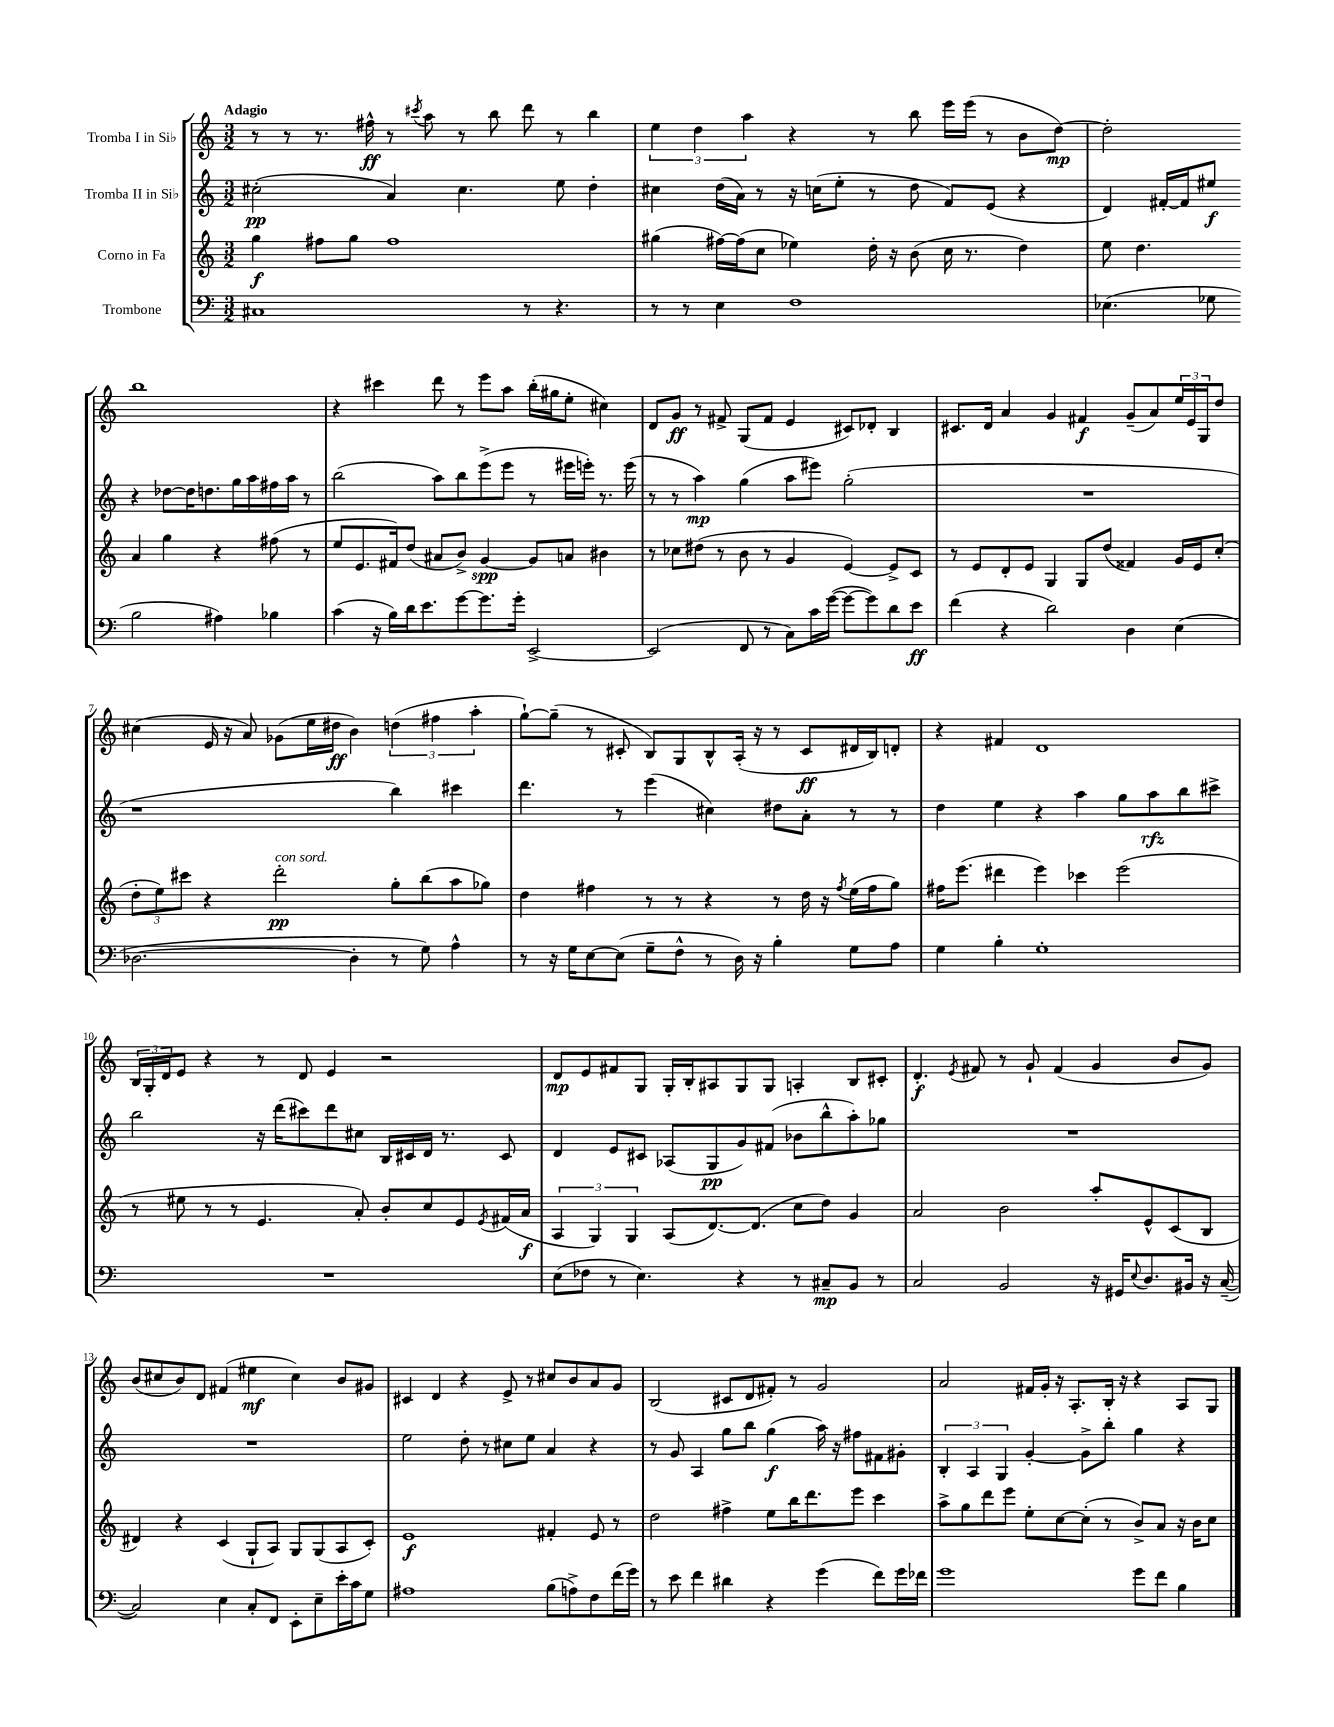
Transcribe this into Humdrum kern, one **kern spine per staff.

**kern	**dynam	**kern	**dynam	**kern	**dynam	**kern	**dynam
*part4	*part4	*part3	*part3	*part2	*part2	*part1	*part1
*staff4	*staff4	*staff3	*staff3	*staff2	*staff2	*staff1	*staff1
*I"Trombone	*	*I"Corno in Fa	*	*I"Tromba II in Si♭	*	*I"Tromba I in Si♭	*
*clefF4	*	*clefG2	*	*clefG2	*	*clefG2	*
*k[]	*	*k[]	*	*k[]	*	*k[]	*
*M3/2	*	*M3/2	*	*M3/2	*	*M3/2	*
=1	=1	=1	=1	=1	=1	=1	=1
!	!	!	!	!	!	!LO:TX:a:B:t=Adagio	!
1C#X	.	4gg\	f	(2cc#X'\	pp	8r	.
.	.	.	.	.	.	8r	.
.	.	8ff#X\L	.	.	.	8.r	.
.	.	8gg\J	.	.	.	.	.
.	.	.	.	.	.	16ff#X^^\	ff
.	.	1ff#	.	4a/)	.	8r	.
.	.	.	.	.	.	8qccc#X/	.
.	.	.	.	.	.	8aa\	.
.	.	.	.	4.cc#\	.	8r	.
.	.	.	.	.	.	8bb\	.
8r	.	.	.	.	.	8ddd\	.
4.r	.	.	.	8ee\	.	8r	.
.	.	.	.	4dd'\	.	4bb\	.
=2	=2	=2	=2	=2	=2	=2	=2
8r	.	(4gg#X\	.	4cc#X\	.	6ee\	.
8r	.	.	.	.	.	.	.
.	.	.	.	.	.	6dd\	.
4E\	.	[16ff#X\LL)	.	(16dd\LL	.	.	.
.	.	(16ff#\J]	.	16a\JJ)	.	.	.
.	.	.	.	.	.	6aa\	.
.	.	8cc\J	.	8r	.	.	.
1F	.	4ee-X\)	.	16r	.	4r	.
.	.	.	.	(16ccn\KL	.	.	.
.	.	.	.	8ee'\J	.	.	.
.	.	16dd'\	.	8r	.	8r	.
.	.	16r	.	.	.	.	.
.	.	(8b\	.	8dd\	.	8bb\	.
.	.	16cc\	.	8f/L)	.	16eee\LL	.
.	.	8.r	.	.	.	(16eee\JJ	.
.	.	.	.	(8e/J	.	8r	.
.	.	4dd\)	.	4r	.	8b\L	.
.	.	.	.	.	.	[8dd\J)	mp
=3	=3	=3	=3	=3	=3	=3	=3
(4.E-X\	.	8ee\	.	4d/)	.	2dd'\]	.
.	.	4.dd\	.	.	.	.	.
.	.	.	.	[16f#X'/LL	.	.	.
.	.	.	.	16f#/J]	.	.	.
8G-X\	.	.	.	8ee#X/J	f	.	.
2B\	.	4a/	.	4r	.	1bb	.
.	.	4gg\	.	[8dd-X\L	.	.	.
.	.	.	.	16dd-\K]	.	.	.
.	.	.	.	8.ddn\	.	.	.
4A#X\)	.	4r	.	.	.	.	.
.	.	.	.	16gg\L	.	.	.
.	.	.	.	16aa\	.	.	.
4B-X\	.	(8ff#X\	.	16ff#X\	.	.	.
.	.	.	.	16aa\JJ	.	.	.
.	.	8r	.	8r	.	.	.
!!LO:LB:g=z
=4	=4	=4	=4	=4	=4	=4	=4
(4c\	.	8ee/L	.	(2bb\	.	4r	.
.	.	8.e/	.	.	.	.	.
16r	.	.	.	.	.	4ccc#X\	.
16B\LL)	.	16f#X/k)	.	.	.	.	.
16d\J	.	(8dd/J	.	.	.	.	.
8.e\	.	.	.	.	.	.	.
.	.	8a#X/L	.	8aa\L)	.	8ddd\	.
[8g\	.	8b^/J)	.	8bb\	.	8r	.
8.g\]	.	[4g/	spp	(8eee^\	.	8eee\L	.
.	.	.	.	8eee\J	.	8aa\J	.
16g'\Jk	.	.	.	.	.	.	.
[2EE^/	.	8g/L]	.	8r	.	(16bb'\LL	.
.	.	.	.	.	.	16gg#X\J	.
.	.	8an/J	.	16eee#X\LL	.	8ee'\J	.
.	.	.	.	16eeen'\JJ)	.	.	.
.	.	4b#X\	.	8.r	.	4cc#X\)	.
.	.	.	.	(16eee\	.	.	.
=5	=5	=5	=5	=5	=5	=5	=5
(2EE/]	.	8r	.	8r	.	8d/L	.
.	.	8cc-X\L	.	8r	.	8g/J	ff
.	.	(8dd#X\J	.	4aa\)	mp	8r	.
.	.	8r	.	.	.	8f#X^/	.
8FF/	.	8b\	.	(4gg\	.	(8G/L	.
8r	.	8r	.	.	.	8f#/J	.
8C\L)	.	4g/	.	8aa\L	.	4e/	.
16c\L	.	.	.	8eee#X\J)	.	.	.
([16g\JJ	.	.	.	.	.	.	.
8g\L_	.	[4e/)	.	(2gg'\	.	8c#X/L)	.
8g\])	.	.	.	.	.	8d-X'/J	.
8d\	.	8e^/L]	.	.	.	4B/	.
8e\J	ff	8c/J	.	.	.	.	.
=6	=6	=6	=6	=6	=6	=6	=6
(4f\	.	8r	.	1.r	.	8.c#X/L	.
.	.	8e/L	.	.	.	.	.
.	.	.	.	.	.	16d/Jk	.
4r	.	8d'/	.	.	.	4a/	.
.	.	8e/J	.	.	.	.	.
2d\)	.	4G/	.	.	.	4g/	.
.	.	8G/L	.	.	.	4f#X/	f
.	.	(8dd/J	.	.	.	.	.
4D\	.	4f##X/)	.	.	.	(8g~/L	.
.	.	.	.	.	.	8a/)	.
(4E\	.	16g/LL	.	.	.	24ee/L	.
.	.	.	.	.	.	24e/	.
.	.	16e/J	.	.	.	.	.
.	.	.	.	.	.	24G/J	.
.	.	(8cc'/J	.	.	.	8dd/J	.
!!LO:LB:g=z
=7	=7	=7	=7	=7	=7	=7	=7
[2.D-X\	.	12dd'\L	.	1r	.	(4cc#X\	.
.	.	12ee\)	.	.	.	.	.
.	.	12ccc#X\J	.	.	.	.	.
.	.	4r	.	.	.	16e/	.
.	.	.	.	.	.	16r	.
.	.	.	.	.	.	8a/)	.
!	!	!LO:TX:a:i:t=con sord.	!	!	!	!	!
.	.	2ddd'\	pp	.	.	(8g-X\L	.
.	.	.	.	.	.	16ee\L	.
.	.	.	.	.	.	16dd#X\JJ	ff
4D-'\]	.	.	.	.	.	4b\)	.
8r	.	8gg'\L	.	4bb\)	.	(6ddn\	.
8G\)	.	(8bb\	.	.	.	.	.
.	.	.	.	.	.	6ff#X\	.
4A^^\	.	8aa\	.	4ccc#X\	.	.	.
.	.	.	.	.	.	6aa'\	.
.	.	8gg-X\J)	.	.	.	.	.
=8	=8	=8	=8	=8	=8	=8	=8
8r	.	4dd\	.	4.ddd\	.	[8gg`\L)	.
16r	.	.	.	.	.	(8gg~\J]	.
16G\KL	.	.	.	.	.	.	.
[8E\	.	4ff#X\	.	.	.	8r	.
(8E\J]	.	.	.	8r	.	8c#X'/	.
8G~\L	.	8r	.	(4eee\	.	8B/L)	.
8F^^\J	.	8r	.	.	.	8G/	.
8r	.	4r	.	4cc#X\)	.	8B^^/	.
16D\)	.	.	.	.	.	(16A'/Jk	.
16r	.	.	.	.	.	16r	.
4B'\	.	8r	.	8dd#X\L	.	8r	.
.	.	16dd\	.	8a'\J	.	8c#/L	ff
.	.	16r	.	.	.	.	.
.	.	8qff#/	.	.	.	.	.
8G\L	.	(16ee\LL	.	8r	.	16d#X/L	.
.	.	16ff#\J	.	.	.	16B/J)	.
8A\J	.	8gg\J)	.	8r	.	8dn'/J	.
=9	=9	=9	=9	=9	=9	=9	=9
4G\	.	16ff#X\KL	.	4dd\	.	4r	.
.	.	(8.eee\J	.	.	.	.	.
4B'\	.	4ddd#X\	.	4ee\	.	4f#X/	.
1G'	.	4eee\)	.	4r	.	1d	.
.	.	4ccc-X\	.	4aa\	.	.	.
.	.	(2eee\	.	8gg\L	.	.	.
.	.	.	.	8aa\	rfz	.	.
.	.	.	.	8bb\	.	.	.
.	.	.	.	8ccc#X^\J	.	.	.
!!LO:LB:g=z
=10	=10	=10	=10	=10	=10	=10	=10
1.r	.	8r	.	2bb\	.	24B/LL	.
.	.	.	.	.	.	24G'/	.
.	.	.	.	.	.	24d/J	.
.	.	8ee#X\	.	.	.	8e/J	.
.	.	8r	.	.	.	4r	.
.	.	8r	.	.	.	.	.
.	.	4.e/	.	16r	.	8r	.
.	.	.	.	(16ddd\KL	.	.	.
.	.	.	.	8ccc#X\)	.	8d/	.
.	.	.	.	8ddd\	.	4e/	.
.	.	8a'/)	.	8cc#X\J	.	.	.
.	.	8b'/L	.	16B/LL	.	2r	.
.	.	.	.	16c#X/	.	.	.
.	.	8cc/	.	16d/JJ	.	.	.
.	.	.	.	8.r	.	.	.
.	.	8e/	.	.	.	.	.
.	.	8qe/	.	.	.	.	.
.	.	(16f#X/L	.	8c#/	.	.	.
.	.	16a/JJ	f	.	.	.	.
=11	=11	=11	=11	=11	=11	=11	=11
(8E\L	.	6A/	.	4d/	.	8d/L	mp
8F-X\J	.	.	.	.	.	8e/	.
.	.	6G/)	.	.	.	.	.
8r	.	.	.	8e/L	.	8f#X/	.
.	.	6G/	.	.	.	.	.
4.E\)	.	.	.	8c#X/J	.	8G/J	.
.	.	(8A/L	.	(8A-X/L	.	16G'/LL	.
.	.	.	.	.	.	16B'/J	.
.	.	[8.d/)	.	8G/	pp	8A#X/	.
4r	.	.	.	8g/)	.	8G/	.
.	.	(8.d/J]	.	.	.	.	.
.	.	.	.	(8f#X/J	.	8G/J	.
8r	.	8cc\L	.	8b-X\L	.	4An'/	.
8C#X~/L	mp	8dd\J)	.	8bb^^\	.	.	.
8BB/J	.	4g/	.	8aa'\)	.	8B/L	.
8r	.	.	.	8gg-X\J	.	8c#X'/J	.
=12	=12	=12	=12	=12	=12	=12	=12
2C/	.	2a/	.	1.r	.	4.d'/	f
.	.	.	.	.	.	8qe/	.
.	.	.	.	.	.	8f#X/	.
2BB/	.	2b\	.	.	.	8r	.
.	.	.	.	.	.	8g`/	.
.	.	.	.	.	.	(4f#/	.
16r	.	8aa'/L	.	.	.	4g/	.
16GG#X/KL	.	.	.	.	.	.	.
8qqE/	.	.	.	.	.	.	.
8.D/	.	8e^^/	.	.	.	.	.
.	.	(8c/	.	.	.	8b/L	.
16BB#X/Jk	.	.	.	.	.	.	.
16r	.	8B/J	.	.	.	8g/J)	.
([16C~/	.	.	.	.	.	.	.
!!LO:LB:g=z
=13	=13	=13	=13	=13	=13	=13	=13
2C/])	.	4d#X/)	.	1.r	.	(8b/L	.
.	.	.	.	.	.	8cc#X/	.
.	.	4r	.	.	.	8b/)	.
.	.	.	.	.	.	8d/J	.
4E\	.	(4c/	.	.	.	(4f#X/	.
8C'/L	.	8G`/L	.	.	.	4ee#X\	mf
8FF/J	.	8A/J)	.	.	.	.	.
8EE'\L	.	8G/L	.	.	.	4cc#\)	.
8E~\	.	(8G/	.	.	.	.	.
16e'\L	.	8A/	.	.	.	8b/L	.
16c\J	.	.	.	.	.	.	.
8G\J	.	8c'/J)	.	.	.	8g#X/J	.
=14	=14	=14	=14	=14	=14	=14	=14
1A#X	.	1e	f	2ee\	.	4c#X/	.
.	.	.	.	.	.	4d/	.
.	.	.	.	8dd'\	.	4r	.
.	.	.	.	8r	.	.	.
.	.	.	.	8cc#X\L	.	8e^/	.
.	.	.	.	8ee\J	.	8r	.
(8B\L	.	4f#X'/	.	4a/	.	8cc#X/L	.
8An^\)	.	.	.	.	.	8b/	.
8F\	.	8e/	.	4r	.	8a/	.
(16f\L	.	8r	.	.	.	8g/J	.
16g\JJ)	.	.	.	.	.	.	.
=15	=15	=15	=15	=15	=15	=15	=15
8r	.	2dd\	.	8r	.	(2B/	.
8e\	.	.	.	8g/	.	.	.
4f\	.	.	.	4A/	.	.	.
4d#X\	.	4ff#X^\	.	8gg\L	.	8c#X/L	.
.	.	.	.	8bb\J	.	8d/	.
4r	.	8ee\L	.	(4gg\	f	8f#X'/J)	.
.	.	16bb\K	.	.	.	8r	.
.	.	8.ddd\	.	.	.	.	.
(4g\	.	.	.	16aa\)	.	2g/	.
.	.	.	.	16r	.	.	.
.	.	8eee\J	.	8ff#X\L	.	.	.
8f\L)	.	4ccc\	.	8f#X\	.	.	.
16g\L	.	.	.	8g#X'\J	.	.	.
16f-X\JJ	.	.	.	.	.	.	.
=16	=16	=16	=16	=16	=16	=16	=16
1g	.	8aa^\L	.	6B'/	.	2a/	.
.	.	8gg\	.	.	.	.	.
.	.	.	.	6A/	.	.	.
.	.	8ddd\	.	.	.	.	.
.	.	.	.	6G/	.	.	.
.	.	8eee\J	.	.	.	.	.
.	.	8ee'\L	.	[4g'/	.	16f#X/LL	.
.	.	.	.	.	.	16g'/JJ	.
.	.	[8cc\	.	.	.	16r	.
.	.	.	.	.	.	8.A'/L	.
.	.	(8cc'\J]	.	8g^\L]	.	.	.
.	.	8r	.	8bb'\J	.	16B'/Jk	.
.	.	.	.	.	.	16r	.
8g\L	.	8b^/L)	.	4gg\	.	4r	.
8f\J	.	8a/J	.	.	.	.	.
4B\	.	16r	.	4r	.	8A/L	.
.	.	16b\KL	.	.	.	.	.
.	.	8cc\J	.	.	.	8G/J	.
==	==	==	==	==	==	==	==
*-	*-	*-	*-	*-	*-	*-	*-
